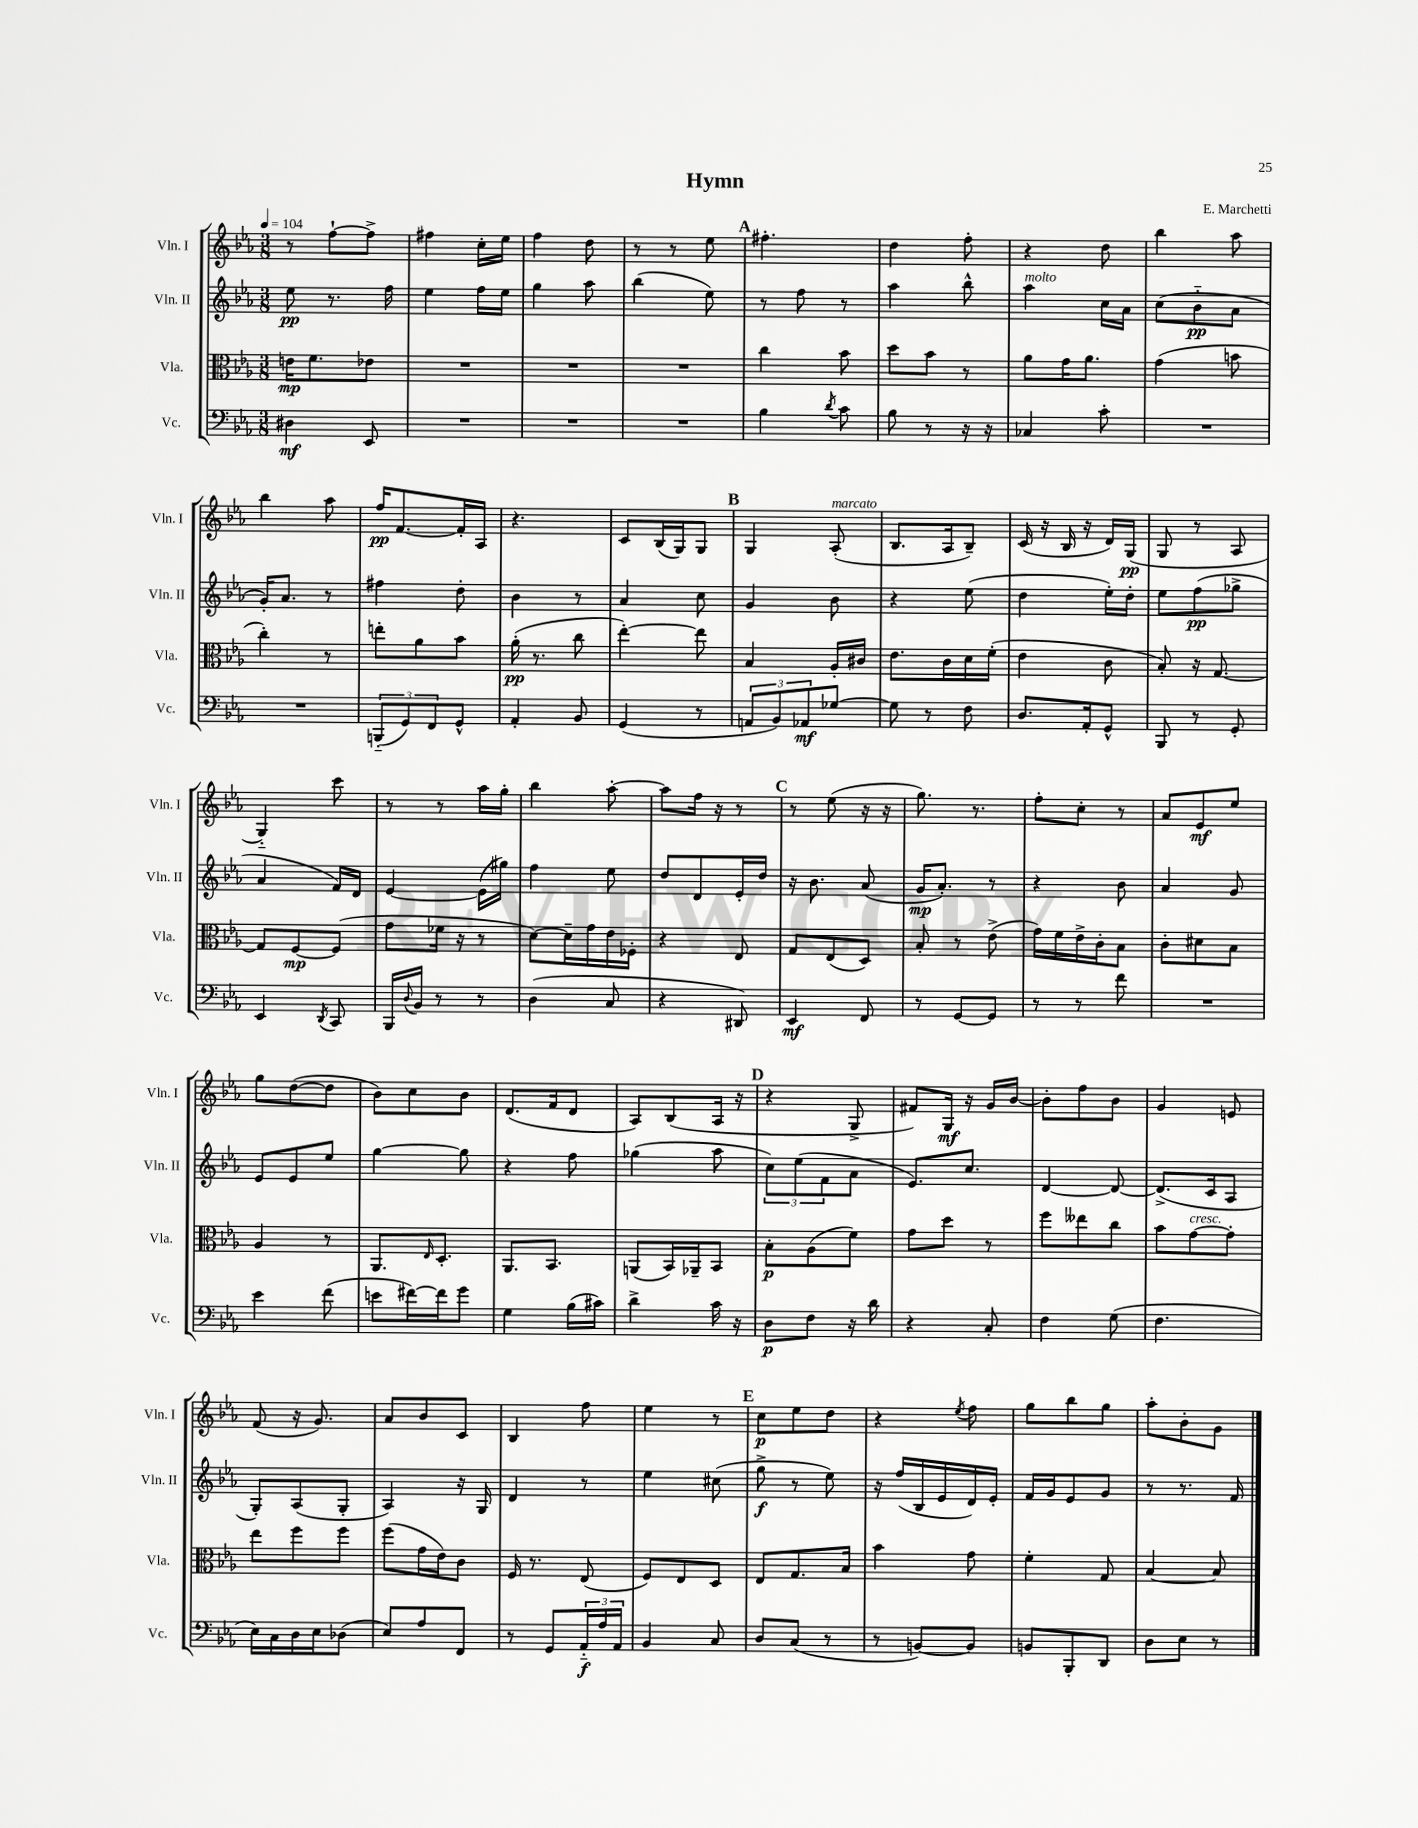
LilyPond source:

\header { title = "Hymn" composer = "E. Marchetti" }
<<
\new StaffGroup <<
\new Staff = "s0" \with { instrumentName = "Vln. I" shortInstrumentName = "Vln. I" } {
    \clef treble \key ees \major \numericTimeSignature \time 3/8 \tempo 4 = 104
    r8 f''8~-! f''8-> |
    fis''4 c''16-. ees''16 |
    f''4 d''8 |
    r8 r8 ees''8 |
    \mark \markup { \bold "A" } fis''4.-. |
    d''4 f''8-. |
    r4 d''8 |
    bes''4 aes''8 |
    bes''4 aes''8 |
    f''16\pp f'8.~ f'16-. aes16 |
    r4. |
    c'8 bes16( g16) g8 |
    \mark \markup { \bold "B" } g4 aes8-.^\markup { \italic "marcato" }( |
    bes8. aes16 bes8--) |
    c'16( r16 bes16 r16 d'16) g16\pp( |
    g8 r8 aes8 |
    g4-_) c'''8 |
    r8 r8 aes''16 g''16-. |
    bes''4 aes''8~-. |
    aes''8 f''16 r16 r8 |
    \mark \markup { \bold "C" } r8 ees''8( r16 r16 |
    g''8.) r8. |
    f''8-. c''8-. r8 |
    aes'8 ees'8\mf ees''8 |
    g''8 d''8~( d''8 |
    bes'8) c''8 bes'8 |
    d'8.( f'16 d'8 |
    aes8) bes8( aes16 r16 |
    \mark \markup { \bold "D" } r4 g8-> |
    fis'8) g16\mf r16 g'16 bes'16~ |
    bes'8-. f''8 bes'8 |
    g'4 e'8 |
    f'8( r16 g'8.) |
    aes'8 bes'8 c'8 |
    bes4 f''8 |
    ees''4 r8 |
    \mark \markup { \bold "E" } c''8\p ees''8 d''8 |
    r4 \acciaccatura { ees''8 } f''8 |
    g''8 bes''8 g''8 |
    aes''8-. bes'8-. g'8 \bar "|." |
}
\new Staff = "s1" \with { instrumentName = "Vln. II" shortInstrumentName = "Vln. II" } {
    \clef treble \key ees \major \numericTimeSignature \time 3/8
    ees''8\pp r8. f''16 |
    ees''4 f''16 ees''16 |
    g''4 aes''8 |
    bes''4( ees''8) |
    \mark \markup { \bold "A" } r8 f''8 r8 |
    aes''4 bes''8-^ |
    aes''4^\markup { \italic "molto" } c''16 aes'16 |
    c''8( bes'8-_\pp aes'8 |
    g'16-.) aes'8. r8 |
    fis''4 d''8-. |
    bes'4 r8 |
    aes'4 c''8 |
    \mark \markup { \bold "B" } g'4 bes'8 |
    r4 ees''8( |
    d''4 ees''16-.) d''16-. |
    ees''8 f''8\pp( ges''8-> |
    aes'4 f'16) d'16 |
    ees'4~ ees'16( gis''16) |
    f''4 ees''8 |
    d''8 d'8 ees'16-. d''16 |
    \mark \markup { \bold "C" } r16 bes'8. aes'8( |
    g'16\mp aes'8.-.) r8 |
    r4 bes'8 |
    aes'4 g'8 |
    ees'8 ees'8 ees''8 |
    g''4~ g''8 |
    r4 f''8 |
    ges''4( aes''8 |
    \mark \markup { \bold "D" } \tuplet 3/2 { c''8) ees''8( f'8 } aes'8 |
    ees'8.) c''8. |
    d'4~ d'8~ |
    d'8.->( c'16 aes8 |
    g8-.) aes8( g8-. |
    aes4) r16 g16 |
    d'4 r8 |
    ees''4 cis''8( |
    \mark \markup { \bold "E" } g''8->\f r8 ees''8) |
    r16 f''16( bes16 ees'16 d'16) ees'16-. |
    f'16 g'16 ees'8 g'8 |
    r8 r8. f'16 \bar "|." |
}
\new Staff = "s2" \with { instrumentName = "Vla." shortInstrumentName = "Vla." } {
    \clef alto \key ees \major \numericTimeSignature \time 3/8
    e'16\mp f'8. ees'8 |
    R4. |
    R4. |
    R4. |
    \mark \markup { \bold "A" } c''4 bes'8 |
    d''8 bes'8 r8 |
    aes'8 g'16 aes'8. |
    g'4( b'8 |
    c''4-.) r8 |
    e''8-. aes'8 bes'8 |
    aes'16-.\pp( r8. c''8 |
    ees''4~-.) ees''8 |
    \mark \markup { \bold "B" } bes4 aes16-. cis'16 |
    ees'8. c'16 d'16 f'16-.( |
    ees'4 c'8 |
    bes8-.) r16 g8.~ |
    g8 f8~\mp f8( |
    g'8 fes'16 r16 r8 |
    d'8~) d'16-- g'16 ees'16 fes16-. |
    r4 ees8 |
    \mark \markup { \bold "C" } g8 ees8( d8) |
    bes8-. r8 ees'8->( |
    g'16) f'16 ees'16-> c'16-. bes8 |
    c'8-. dis'8 bes8 |
    aes4 r8 |
    aes,8. \grace { ees16 } d8.-. |
    aes,8. bes,8. |
    a,8( bes,16) aes,16-- bes,8 |
    \mark \markup { \bold "D" } bes8-.\p aes8( f'8) |
    g'8 d''8 r8 |
    f''8 eeses''8 c''8 |
    bes'8 g'8~^\markup { \italic "cresc." } g'8-. |
    ees''8 f''8 f''8 |
    f''8( g'16 ees'16) c'8 |
    f16 r8. ees8( |
    f8) ees8 d8 |
    \mark \markup { \bold "E" } ees8 g8. bes16 |
    bes'4 g'8 |
    f'4-. g8 |
    bes4~ bes8 \bar "|." |
}
\new Staff = "s3" \with { instrumentName = "Vc." shortInstrumentName = "Vc." } {
    \clef bass \key ees \major \numericTimeSignature \time 3/8
    dis4\mf ees,8 |
    R4. |
    R4. |
    R4. |
    \mark \markup { \bold "A" } bes4 \acciaccatura { d'8 } c'8 |
    bes8 r8 r16 r16 |
    ces4 c'8-. |
    R4. |
    R4. |
    \tuplet 3/2 { b,,8-_( g,8) f,8 } g,8-^ |
    aes,4-. bes,8 |
    g,4( r8 |
    \mark \markup { \bold "B" } \tuplet 3/2 { a,8 bes,8) aes,8\mf } ges8~ |
    ges8 r8 f8 |
    d8. aes,16-. g,8-^ |
    bes,,8 r8 g,8-. |
    ees,4 \acciaccatura { d,8 } c,8 |
    bes,,16 \appoggiatura { d8 } bes,16 r8 r8 |
    d4( c8 |
    r4 dis,8) |
    \mark \markup { \bold "C" } ees,4\mf f,8 |
    r8 g,8~ g,8 |
    r8 r8 f'8 |
    R4. |
    ees'4 f'8( |
    e'8 fis'16~) fis'16 g'8 |
    g4 bes16( cis'16) |
    d'4-> c'16 r16 |
    \mark \markup { \bold "D" } d8\p f8 r16 d'16 |
    r4 c8-. |
    f4 g8( |
    f4. |
    ees16) c16 d16 ees16 des8( |
    ees8) aes8 f,8 |
    r8 g,8 \tuplet 3/2 { aes,16-_\f aes16 aes,16 } |
    bes,4 c8 |
    \mark \markup { \bold "E" } d8 c8( r8 |
    r8 b,8~) b,8 |
    b,8 bes,,8-. d,8 |
    d8 ees8 r8 \bar "|." |
}
>>
>>
\layout { \context { \Score \remove "Bar_number_engraver" } }
